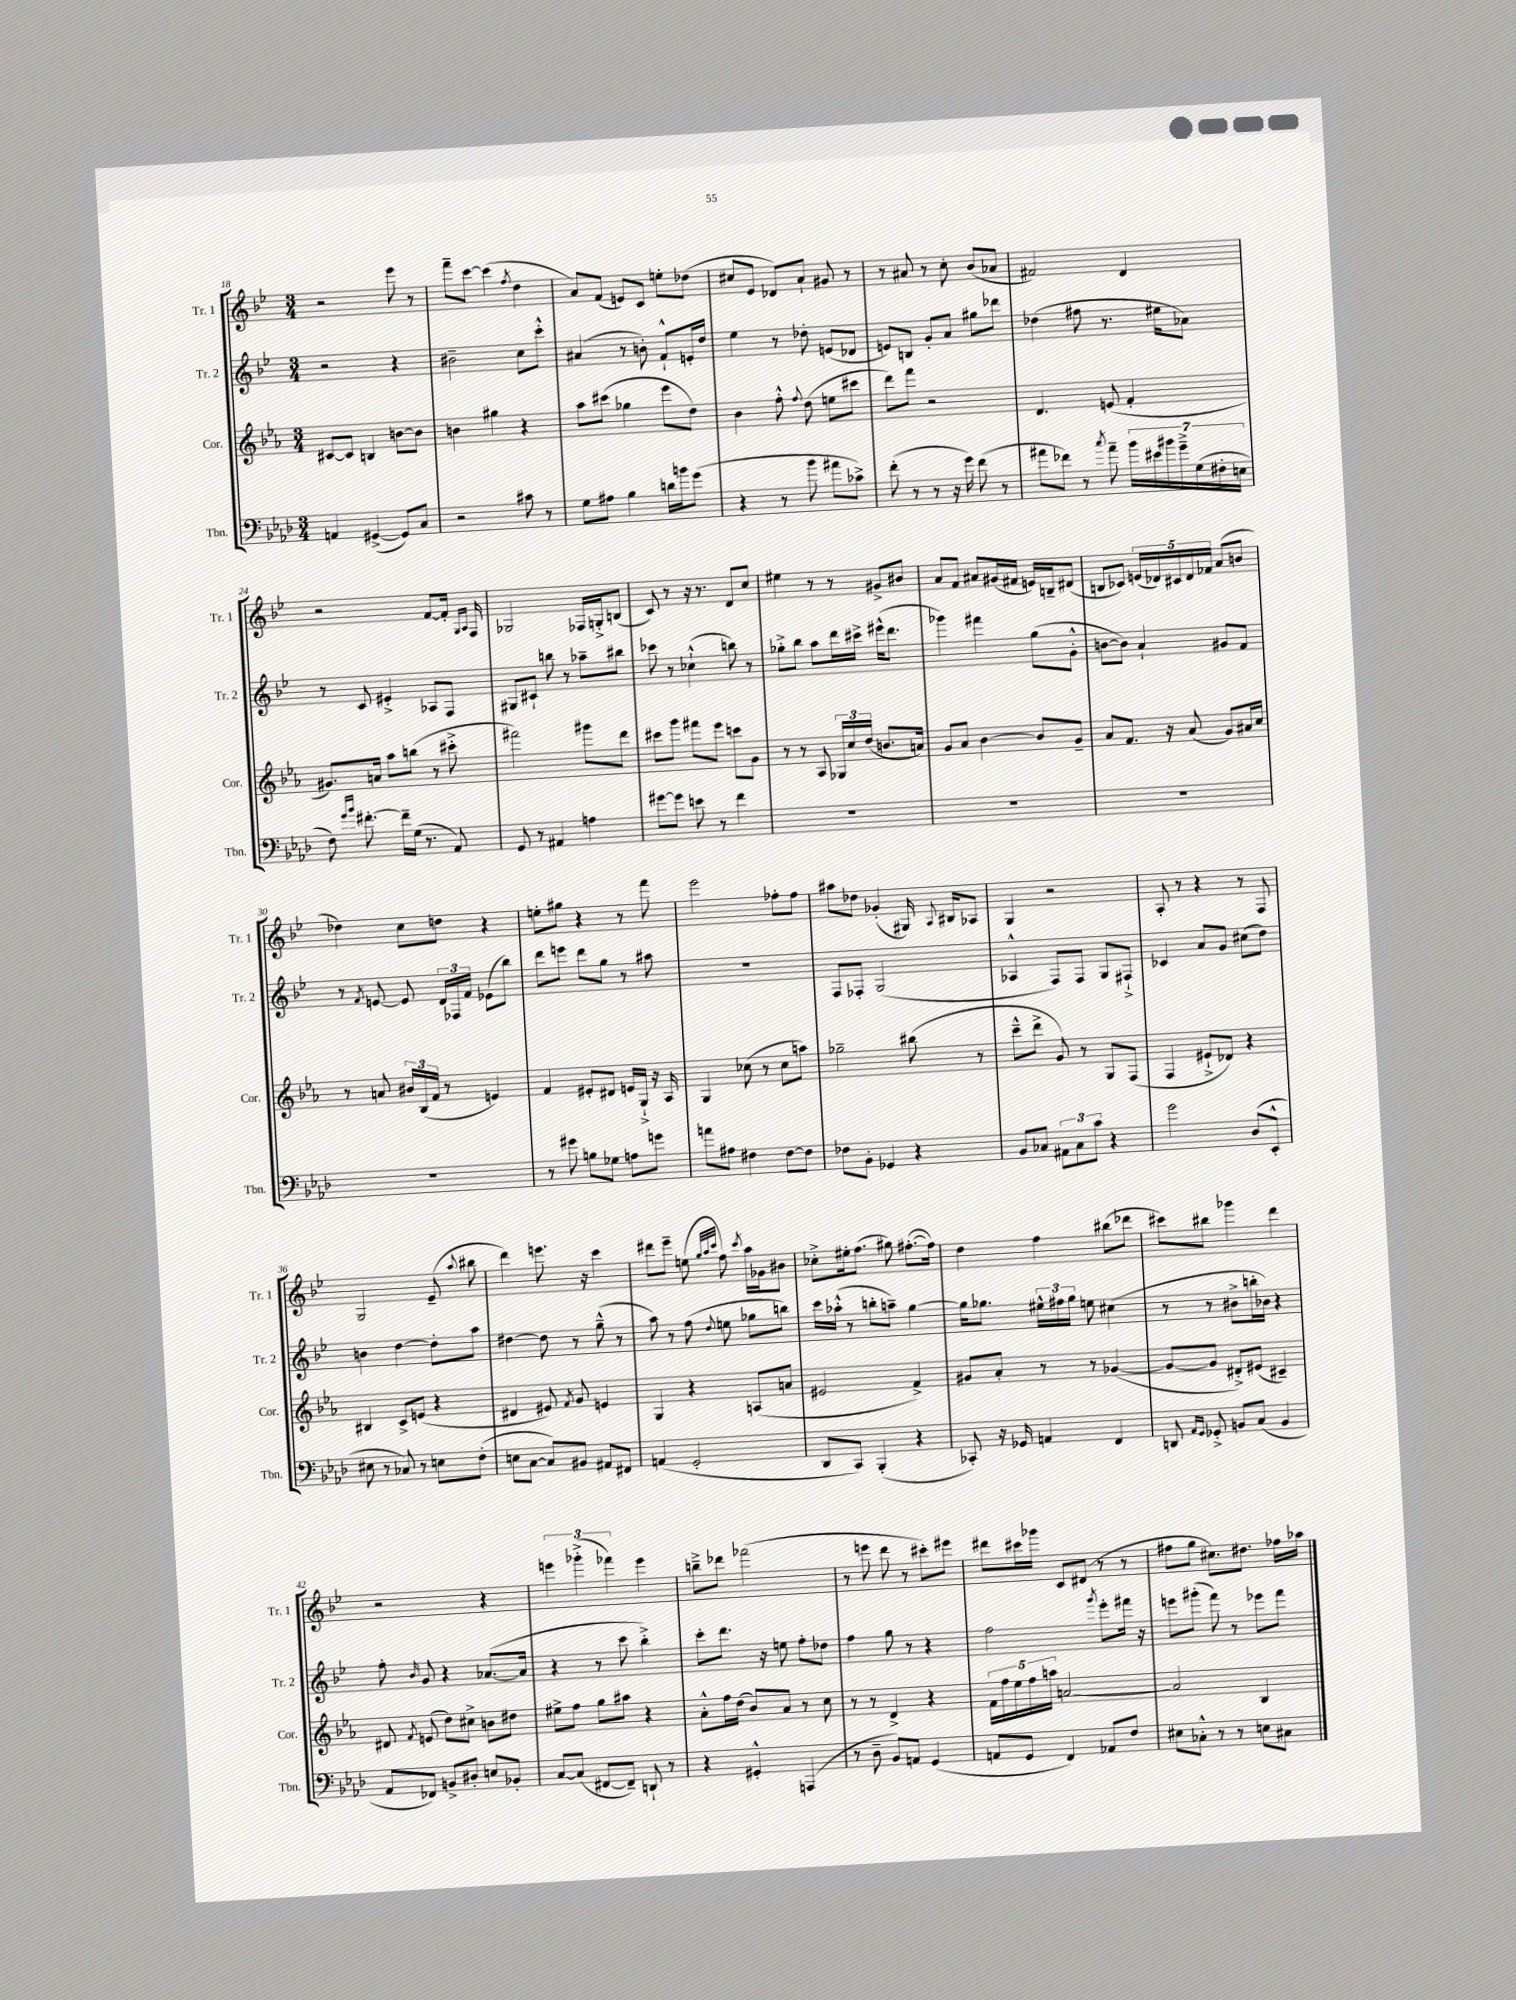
<<
\new StaffGroup <<
\new Staff = "s0" \with { instrumentName = "Tr. 1" shortInstrumentName = "Tr. 1" } {
    \clef treble \key bes \major \numericTimeSignature \time 3/4
    \autoBeamOff r2 ees'''8 r8 |
    f'''8[-- c'''8]~ c'''4( \acciaccatura { f''8 } d''4 |
    a'8[) f'8]( e'8[) c'8] e''8[-. des''8]( |
    cis''8[ ees'8] des'8[) a'8]-! gis'8 r8 |
    r8 ais'8 r8 c''8-. bes'8[( aes'8] |
    fis'2) d'4 |
    r2 f'8[~ f'16]-. \grace { g16[ a16] } f16 |
    ges2 fes16[ g16-.-> b8]( |
    c'8) r8 r16 r8. d'8[ c''8] |
    eis''4 r8 r8 gis'8[-> bis'8] |
    a'8[ f'8] ais'8[ gis'16( fis'16] e'16[) b16-- dis'8]( |
    b8[ ces'8]) \tuplet 5/4 { e'16[( des'16) cis'16 des'16 fes'16] } a'8[( b'8] |
    des''4) c''8[ d''8] r4 |
    e''8[-. gis''8] r4 r8 f'''8 |
    ees'''2 fes''8[-. fes''8] |
    ais''8[ des''8] ges'4-.( gis16) \appoggiatura { a8 } bis16[ aes8] |
    g4 r2 |
    a8-. r8 r4 r8 f8 |
    g2 ees'8--( \appoggiatura { a''8 } bis''8 |
    d'''4) e'''8. r16 c'''4 |
    dis'''8[ ees'''8]-- e''8( \grace { g''32[ a''32 c'''32] } f''8) \acciaccatura { c'''8 } a''16[ ges'16 bis'8] |
    ces''8[-.-> eis''16-. f''8.]( gis''8) fis''8.[~-.( fis''16]) |
    d''4 f''4 bis''8[( des'''8] |
    cis'''8[) bis''8] ges'''4 d'''4 |
    r2 r4 |
    \tuplet 3/2 { e'''4 ges'''4-.->( fes'''4) } e'''4 |
    b''8[---> des'''8] fes'''2( |
    r8 e'''8 d'''8 r8 cis'''8[-.) eis'''8] |
    dis'''8[ cis'''16 ges'''16] c'8[ dis'8]( r8 r8 |
    fis''8[ g''8] cis''8.[) dis''8.] fes''16[ aes''16] \bar "|." |
}
\new Staff = "s1" \with { instrumentName = "Tr. 2" shortInstrumentName = "Tr. 2" } {
    \clef treble \key bes \major \numericTimeSignature \time 3/4
    \autoBeamOff r2 r4 |
    bis'2-- c''8[ c'''8]-.-^ |
    ais'4( r8 b'8-.) f'8[-!-^ e'16-. d''16] |
    ees''4 r8 des''8-. e'8[( des'8] |
    e'8[) b8] g'8[-. a'8] gis''8[ des'''8] |
    des''4( fis''8 r8. eis''16[ aes'8]) |
    r8 c'8 eis'4-.-> aes8[ f8] |
    gis8[ cis'8]-! b''8 r8 aes''8[-- bis''8] |
    ces'''8 r8 ces''4-!-^( b''8) r8 |
    ges''8[-.-> bes''8] a''8[ d'''16 cis'''16]-> eis'''16[-^( d'''8.] |
    ges'''4) fis'''4 g''8[( g'8]-.-^ |
    b'8[~ b'8]) a'4-! gis'8[ f'8] |
    r8 \acciaccatura { f'8 } e'8~ e'8 \tuplet 3/2 { d'16[ fes16 f'16] } ees'8[( bes''8]) |
    d'''8[ e'''8] d'''8[ g''8] r8 ais''8 |
    R2. |
    f8[ fes8]-. g2( |
    aes4-^ f8[) f8] g8[ fis8]-!-> |
    ces'4 a'8[ g'8] cis''8[( d''8]) |
    b'4 d''4~ d''8[-. a''8] |
    dis''4~ dis''8 r8 g''8---^( r8 |
    a''8) r8 f''8( \appoggiatura { d''8 } e''8 ges''8[ b''8]) |
    c'''16[ aes''16]-.-^( r8 b''8[-. a''8]--) g''4~ |
    g''16[ ges''8.] \tuplet 3/2 { eis''16[-^ fis''16 ges''16] } e''8 cis''4( |
    r8 r8 bis'8[-> b''16-. bes'16]) r4 |
    f''8-. \grace { bes'16 } g'8 r4 aes'8.[~( aes'16] |
    r4 r8 c'''8 bes''4-.->) |
    c'''8[-. d'''8.] r16 e''8 f''8[-. des''8] |
    f''4 g''8 r8 r4 |
    f''2 \acciaccatura { g'''8 } ees'''8[-. fis'''16] r16 |
    e'''8[ gis'''8]-.( f'''8) r8 ees'''8[ f'''8] \bar "|." |
}
\new Staff = "s2" \with { instrumentName = "Cor." shortInstrumentName = "Cor." } {
    \clef treble \key ees \major \numericTimeSignature \time 3/4
    \autoBeamOff cis'8[~ cis'8] b4 b'8[~ b'8] |
    b'4 gis''4 r4 |
    aes''8[ cis'''8]( ges''4 ees'''8[ d''8]) |
    bes'4 f''8-.-^ \appoggiatura { f''8 } d''8( e''8[ cis'''8] |
    d'''8[) f'''8] r2 |
    d'4. e'8( f'4-. |
    gis'8.[) a'16] aes''8[ b''8]( r8 cis'''8-.-> |
    fis'''2) gis'''8[ d'''8] |
    cis'''8[ g'''8] fis'''8[ ees'''8] c'''8[ g'8] |
    r8 r8 aes8 \tuplet 3/2 { ges16[ c''16 d''16]( } b'8.[ a'16]) |
    g'8[ aes'8] bes'4~ bes'8[ g'8]-- |
    aes'8[ f'8.] r16 aes'8( g'8[) ais'16 c''16] |
    r8 a'8 \tuplet 3/2 { bis'16[ bes16( f'16] } r8 e'4) |
    f'4 eis'8[-. dis'8] e'16[ g16]-!-> r16 aes16 |
    g4 ces''8( r8 ces''8[ a''8]) |
    ges''2-- bis''8( r8 |
    c'''8[---^ d'''8]-> g'8) r8 g8[ f8]( |
    f4 eis'8[-!-> des'8]) r4 |
    bis4 c'8[-> e'8]( r4 |
    dis'4 eis'8) \acciaccatura { f'8 } g'8 e'4 |
    g4 r4 a8[( a'8] |
    eis'2 f'4->) |
    gis'8[ aes'8]-. r8 r8 ges'4~( |
    ges'8[~ ges'8] dis'8[-.->) eis'8]( cis'4--) |
    dis'8 \acciaccatura { f'8 } e'8( d''8[) cis''8]-> b'8[ dis''8] |
    eis''8[-> f''8] g''8[ ais''8] r4 |
    aes'8[-.-^ f''16 d''16]( bes'8[) aes'8] r8 c''8 |
    r8 r8 d'4-> r4 |
    \tuplet 5/4 { f'16[ f''16 ees''16 f''16 a''16] } a'2~ |
    a'2 bes4 \bar "|." |
}
\new Staff = "s3" \with { instrumentName = "Tbn." shortInstrumentName = "Tbn." } {
    \clef bass \key aes \major \numericTimeSignature \time 3/4
    \autoBeamOff a,4 gis,4~->( gis,8[) c8] |
    r2 cis'8 r8 |
    g8[ ais8] bes4 d'16[ b'16 g'8]( |
    r4 r8 bes'8 ais'8[ ces'8]->) |
    f'8-.( r8 r8 r16 g'16) f'8( r8 |
    ais'8[ fes'8]) r8 \acciaccatura { c''8 } ais'8-- \tuplet 7/4 { bes'16[ eis'16 bis'16 g'16---> g16( fis16-. e16] } |
    f8) \grace { g'16[ bes'16] } fis'8.~-. fis'16[-- g16]( r8. aes,8) |
    g,8 r8 ais,4 a4 |
    gis'8[~ gis'8] e'8 r8 f'4 |
    R2. |
    R2. |
    R2. |
    R2. |
    r8 gis'8 b8[ ges8] a8[ g'8] |
    a'8[ ais8] fis4 fis8[~ fis8] |
    fes8[ bes,8]-. ges,4 r4 |
    bes,8[ ces8] \tuplet 3/2 { ais,8[ ces8 c'8] } r4 |
    g'2 des8[( ees,8]-.-^ |
    eis8 r8 ces8) r8 e8[ f8]-.( |
    e8[ c8]~ c8[) bis,8] ais,8[ fis,8] |
    a,4( g,2-. |
    des,8[ c,8]) bes,,4-.( r4 |
    ces,8-.) r16 ges,16 a,4 f,4 |
    d,8 \grace { aes,16[ g,16] } ges,8-.-> b,8[ c8]( b,4 |
    aes,8[ fes,8]) b,8[-> dis8]-. e8[ bes,8]-. |
    c8[~ c8]( fis,8[~ fis,8]--) d,8-! r8 |
    r4 gis,4-.-^ a,,4( |
    r8 des8-- bes,8[) a,8] g,4( |
    a,8[ g,8] f,4) aes,8[ f8] |
    eis8[ ces8]-.-^ r8 r8 e8[ cis8] \bar "|." |
}
>>
>>
\layout { \context { \Score currentBarNumber = #18 } }
